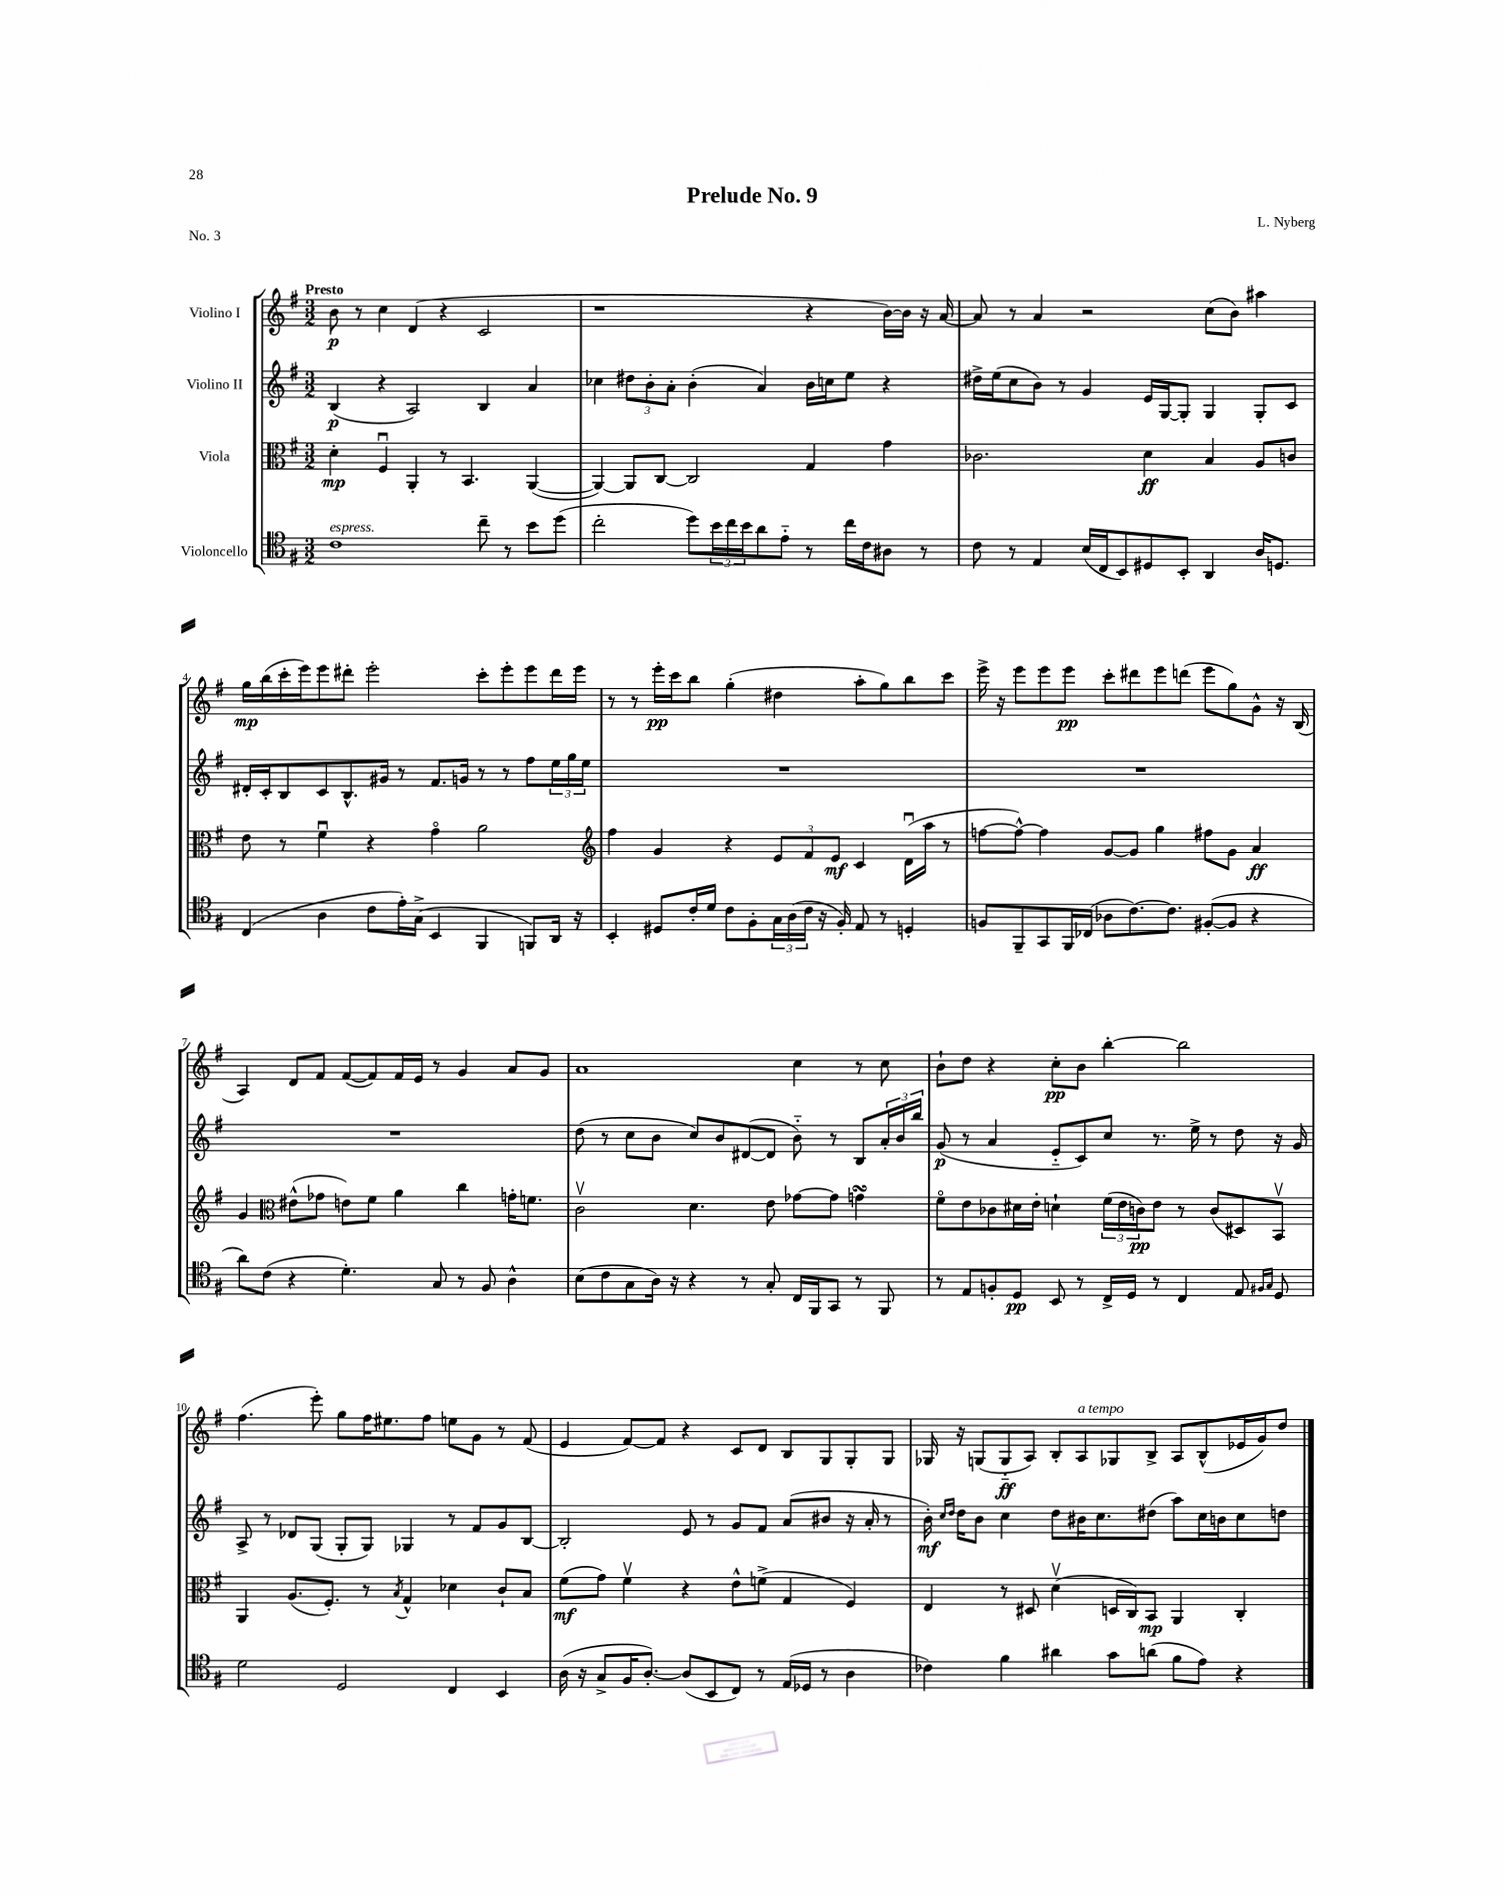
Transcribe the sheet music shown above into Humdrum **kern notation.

**kern	**kern	**kern	**kern
*staff4	*staff3	*staff2	*staff1
*clefC4	*clefC3	*clefG2	*clefG2
*k[f#]	*k[f#]	*k[f#]	*k[f#]
*M3/2	*M3/2	*M3/2	*M3/2
1c	4d'\	(4B/	8b\
.	.	.	8r
.	4F#u/	4r	4cc\
.	4AA'/	2A/)	(4d/
.	8r	.	4r
.	4.BB/	.	.
8cc~\	.	4B/	2c/
8r	.	.	.
8b\L	([4AA/	4a/	.
(8dd\J	.	.	.
=	=	=	=
2cc'\	4AA/_)	4cc-\	1r
.	8AA/]L	12dd#\L	.
.	.	12b'\	.
.	[8C/J	.	.
.	.	12a'\J	.
8dd\L)	2C/]	(4b'\	.
24b\L	.	.	.
24cc\	.	.	.
24b\J	.	.	.
8a\	.	4a/)	.
8e'~\J	.	.	.
8r	4G/	16b\LL	4r
.	.	16cc\J	.
16cc\LL	.	8ee\J	.
16c\J	.	.	.
8A#\J	4g\	4r	[16b\LL)
.	.	.	16b\]JJ
8r	.	.	16r
.	.	.	[16a/
=	=	=	=
8c\	2.c-\	16dd#^\LL	8a/]
.	.	(16ee\J	.
8r	.	8cc\	8r
4E/	.	8b\J)	4a/
.	.	8r	.
(16B/LL	.	4g/	2r
16C/J	.	.	.
8BB/)	.	.	.
8D#/	4d\	16e/LL	.
.	.	[16G/J	.
8BB'/J	.	8G'/]J	.
4AA/	4B/	4G/	(8cc\L
.	.	.	8b\J)
16A/LK	8A/L	8G'/L	4aa#\
8.D/J	.	.	.
.	8c/J	8c/J	.
=	=	=	=
(4C/	8e\	16d#'/LL	16gg\LL
.	.	16c'/J	(16bb\
.	8r	8B/	16ccc'\
.	.	.	16eee\J)
4A\	4f#u\	8c/	8eee\
.	.	8.B^^/	8ddd#'\J
8c\L	4r	.	2eee'\
.	.	16g#/Jk	.
16e'\L)	.	8r	.
(16G^\JJ	.	.	.
4BB/	4go\	8.f#/L	.
.	.	16g/Jk	.
4FF#/	2a\	8r	8ccc'\L
.	.	8r	8eee'\
8FF/L)	.	8ff#\L	8eee\
16AA/Jk	.	24ee\L	16ddd#\L
.	.	24gg\	.
16r	.	.	16eee\JJ
.	.	24ee\JJ	.
=	=	=	=
*	*clefG2	*	*
4BB'/	4ff#\	1.r	8r
.	.	.	8r
8D#/L	4g/	.	16eee'\LL
.	.	.	16ccc\J
16c'/L	.	.	8bb\J
16d/JJ	.	.	.
8c\L	4r	.	(4gg'\
8F#'\	.	.	.
24G\L	12e/L	.	4dd#\
(24A\	.	.	.
24c\JJ	12f#/	.	.
16r	.	.	.
.	12e/J	.	.
16F#'/)	.	.	.
8E/	4c/	.	8aa'\L
8r	.	.	8gg\)
4D'/	(16du\LL	.	8bb\
.	16aa\JJ	.	.
.	8r	.	8ccc\J
=	=	=	=
8F/L	[8ff\L	1.r	16eee^\
.	.	.	16r
8FF#~/	8ff^^\_J)	.	8eee\L
8GG/	4ff\]	.	8eee\
16FF#/L	.	.	8eee\J
(16C-/JJ	.	.	.
8A-\L	[8g/L	.	8ccc'\L
[8.c\)	8g/]J	.	8ddd#\
.	4gg\	.	8eee\
8.c\]J	.	.	.
.	.	.	(8ddd\J
([8F#'/L	8ff#\L	.	8eee\L
8F#/]J	8g\J	.	8gg\)
4r	4a/	.	8g^^\J
.	.	.	16r
.	.	.	(16B/
=	=	=	=
8a\L)	4g/	1.r	4A/)
(8c\J	.	.	.
*	*clefC3	*	*
4r	(8e#^^\L	.	8d/L
.	8g-\J	.	8f#/J
4.d'\)	8e\L)	.	([8f#/L
.	8f#\J	.	8f#/])
.	4a\	.	16f#/L
.	.	.	16e/JJ
8G/	.	.	8r
8r	4cc\	.	4g/
8F#/	.	.	.
4A^^\	16g'\LK	.	8a/L
.	8.f\J	.	.
.	.	.	8g/J
=	=	=	=
(8B\L	2cv\	(8dd\	1a
8c\	.	8r	.
8G\	.	8cc\L	.
16A\Jk)	.	8b\J	.
16r	.	.	.
4r	4.d\	8cc/L)	.
.	.	8b/	.
8r	.	([8d#/	.
8G'/	8e\	8d#/]J	.
16C/LL	[8g-\L	8b'~\)	4cc\
16FF#/J	.	.	.
8GG/J	8g-\]J	8r	.
8r	4g\	8B/L	8r
8FF#/	.	24a'/L	8cc\
.	.	24b/	.
.	.	24bb/JJ	.
=	=	=	=
8r	8f#o\L	(8g/	8b`\L
8E/L	8e\	8r	8dd\J
8F'/	8c-\	4a/	4r
8D/J	16d#\L	.	.
.	16e'\JJ	.	.
8BB/	4d`\	8e'~/L	8cc'\L
8r	.	8c/)	8b\J
16C^/LL	(24f#\LL	8cc/J	[4bb'\
.	24e\	.	.
16D/JJ	.	.	.
.	24c\J)	.	.
8r	8e\J	8.r	.
4C/	8r	.	2bb\]
.	.	16ee^\	.
.	(8c/L	8r	.
8E/	8D#/)	8dd\	.
16qqF#/LL	.	.	.
16qqG/JJ	.	.	.
8D/	8BBv/J	16r	.
.	.	16g/	.
=	=	=	=
2d\	4AA/	8A^/	(4.ff#\
.	.	8r	.
.	(8.A/L	8d-/L	.
.	.	(8G/J	8eee'\)
.	8.F#'/J)	.	.
2D/	.	8G'/L	8gg\L
.	8r	8G/J)	16ff#\K
.	.	.	8.ee#\
.	8qB/	.	.
.	4G^^/	4G-/	.
.	.	.	8ff#\J
4C/	4d-\	8r	8ee\L
.	.	8f#/L	8g\J
4BB/	8c`/L	8g/	8r
.	8B/J	[8B/J	(8f#/
=	=	=	=
(16A\	(8f#\L	2B'/]	4e/
16r	.	.	.
8G^/L	8g\J)	.	.
16F#/K	4f#v\	.	[8f#/L)
[8.A'/J)	.	.	.
.	.	.	8f#/]J
(8A/]L	4r	8e/	4r
8BB/	.	8r	.
8C/J)	8e^^\L	8g/L	8c/L
8r	(8f^\J	8f#/J	8d/J
(16E/LL	4G/	(8a/L	8B/L
16D-/JJ	.	.	.
8r	.	8b#/J	8G/
4A\	4F#/)	16r	8G'/
.	.	16a'/	.
.	.	8r	8G/J
=	=	=	=
4c-\)	4E/	16b'\)	16G-/
.	.	16qqcc/LL	.
.	.	16qqdd/JJ	.
.	.	16dd\LK	16r
.	.	8b\J	(8G/L
4f#\	8r	4cc\	8G'~/
.	8D#/	.	8A/J)
4a#\	(4dv\	8dd\L	8B'/L
.	.	16b#\K	8A/
.	.	8.cc\	.
8g\L	16D/LL	.	8G-/
.	16C/J)	.	.
(8a\J	8BB/J	(8dd#\J	8B^/J
8f#\L	4AA/	8aa\L)	8A/L
8e\J)	.	16cc\L	(8B^^/
.	.	16b\J	.
4r	4C'/	8cc\	16e-/L
.	.	.	16g/J)
.	.	8dd\J	8dd/J
==	==	==	==
*-	*-	*-	*-
